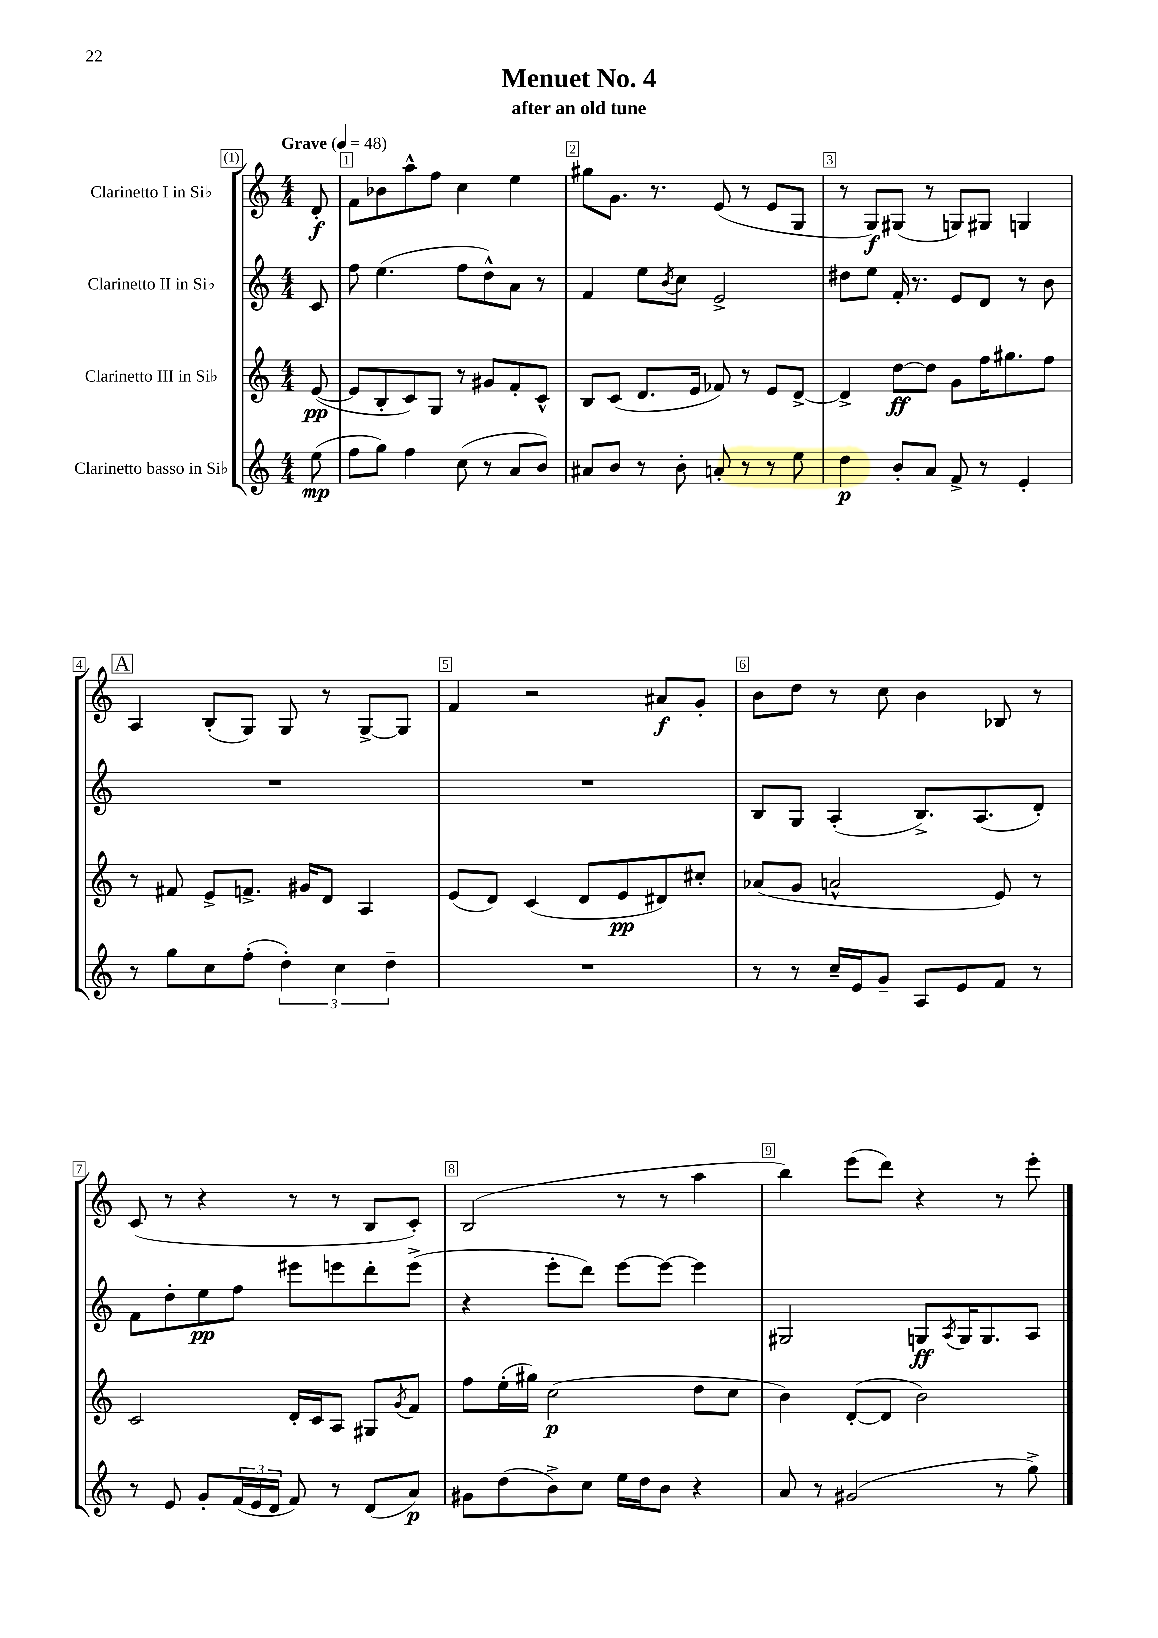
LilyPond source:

\header { title = "Menuet No. 4" subtitle = "after an old tune" }
<<
\new StaffGroup <<
\new Staff = "s0" \with { instrumentName = "Clarinetto I in Sib" } {
    \clef treble \key c \major \numericTimeSignature \time 4/4 \partial 8 \tempo "Grave" 4 = 48
    d'8-.\f |
    f'8 bes'8 a''8-^ f''8 c''4 e''4 |
    gis''8 g'8. r8. e'8( r8 e'8 g8 |
    r8 g8\f) gis8( r8 g8) gis8 g4 |
    \mark \markup { \box "A" } a4 b8-.( g8) g8 r8 g8~-> g8 |
    f'4 r2 ais'8\f g'8-. |
    b'8 d''8 r8 c''8 b'4 bes8 r8 |
    c'8( r8 r4 r8 r8 b8 c'8-.) |
    b2( r8 r8 a''4 |
    b''4) e'''8( d'''8) r4 r8 e'''8-. \bar "|." |
}
\new Staff = "s1" \with { instrumentName = "Clarinetto II in Sib" } {
    \clef treble \key c \major \numericTimeSignature \time 4/4 \partial 8
    c'8 |
    f''8 e''4.( f''8 d''8-^) a'8 r8 |
    f'4 e''8 \acciaccatura { b'8 } c''8 e'2-> |
    dis''8 e''8 f'16-. r8. e'8 d'8 r8 b'8 |
    \mark \markup { \box "A" } R1 |
    R1 |
    b8 g8 a4-.( b8.->) a8.( d'8-.) |
    f'8 d''8-. e''8\pp f''8 eis'''8 e'''8 d'''8-. e'''8->( |
    r4 e'''8-. d'''8) e'''8~ e'''8~ e'''4 |
    gis2 g8\ff \acciaccatura { a8 } g16 g8. a8 \bar "|." |
}
\new Staff = "s2" \with { instrumentName = "Clarinetto III in Sib" } {
    \clef treble \key c \major \numericTimeSignature \time 4/4 \partial 8
    e'8~\pp( |
    e'8 b8-. c'8) g8 r8 gis'8 f'8-. c'8-^ |
    b8 c'8( d'8. e'16 fes'8) r8 e'8 d'8~-> |
    d'4-> d''8~\ff d''8 g'8 f''16 gis''8. f''8 |
    \mark \markup { \box "A" } r8 fis'8 e'8-> f'8.-> gis'16 d'8 a4 |
    e'8( d'8) c'4( d'8 e'8\pp dis'8) cis''8-. |
    aes'8( g'8 a'2-^ e'8) r8 |
    c'2 d'16-. c'16 a8 gis8 \acciaccatura { g'8 } f'8 |
    f''8 e''16-.( gis''16) c''2\p( d''8 c''8 |
    b'4) d'8~-.( d'8 b'2) \bar "|." |
}
\new Staff = "s3" \with { instrumentName = "Clarinetto basso in Sib" } {
    \clef treble \key c \major \numericTimeSignature \time 4/4 \partial 8
    e''8\mp( |
    f''8 g''8) f''4 c''8( r8 a'8 b'8) |
    ais'8 b'8 r8 b'8-. a'8-. r8 r8 e''8 |
    d''4\p b'8-. a'8 f'8-> r8 e'4-. |
    \mark \markup { \box "A" } r8 g''8 c''8 f''8-.( \tuplet 3/2 { d''4-.) c''4 d''4-- } |
    R1 |
    r8 r8 c''16-- e'16 g'8-- a8 e'8 f'8 r8 |
    r8 e'8 g'8-. \tuplet 3/2 { f'16( e'16 d'16 } f'8) r8 d'8( a'8\p) |
    gis'8 d''8( b'8->) c''8 e''16 d''16 b'8 r4 |
    a'8 r8 gis'2( r8 g''8->) \bar "|." |
}
>>
>>
\layout { \context { \Score \override BarNumber.break-visibility = ##(#f #t #t) barNumberVisibility = #all-bar-numbers-visible \override BarNumber.stencil = #(make-stencil-boxer 0.1 0.3 ly:text-interface::print) } }
